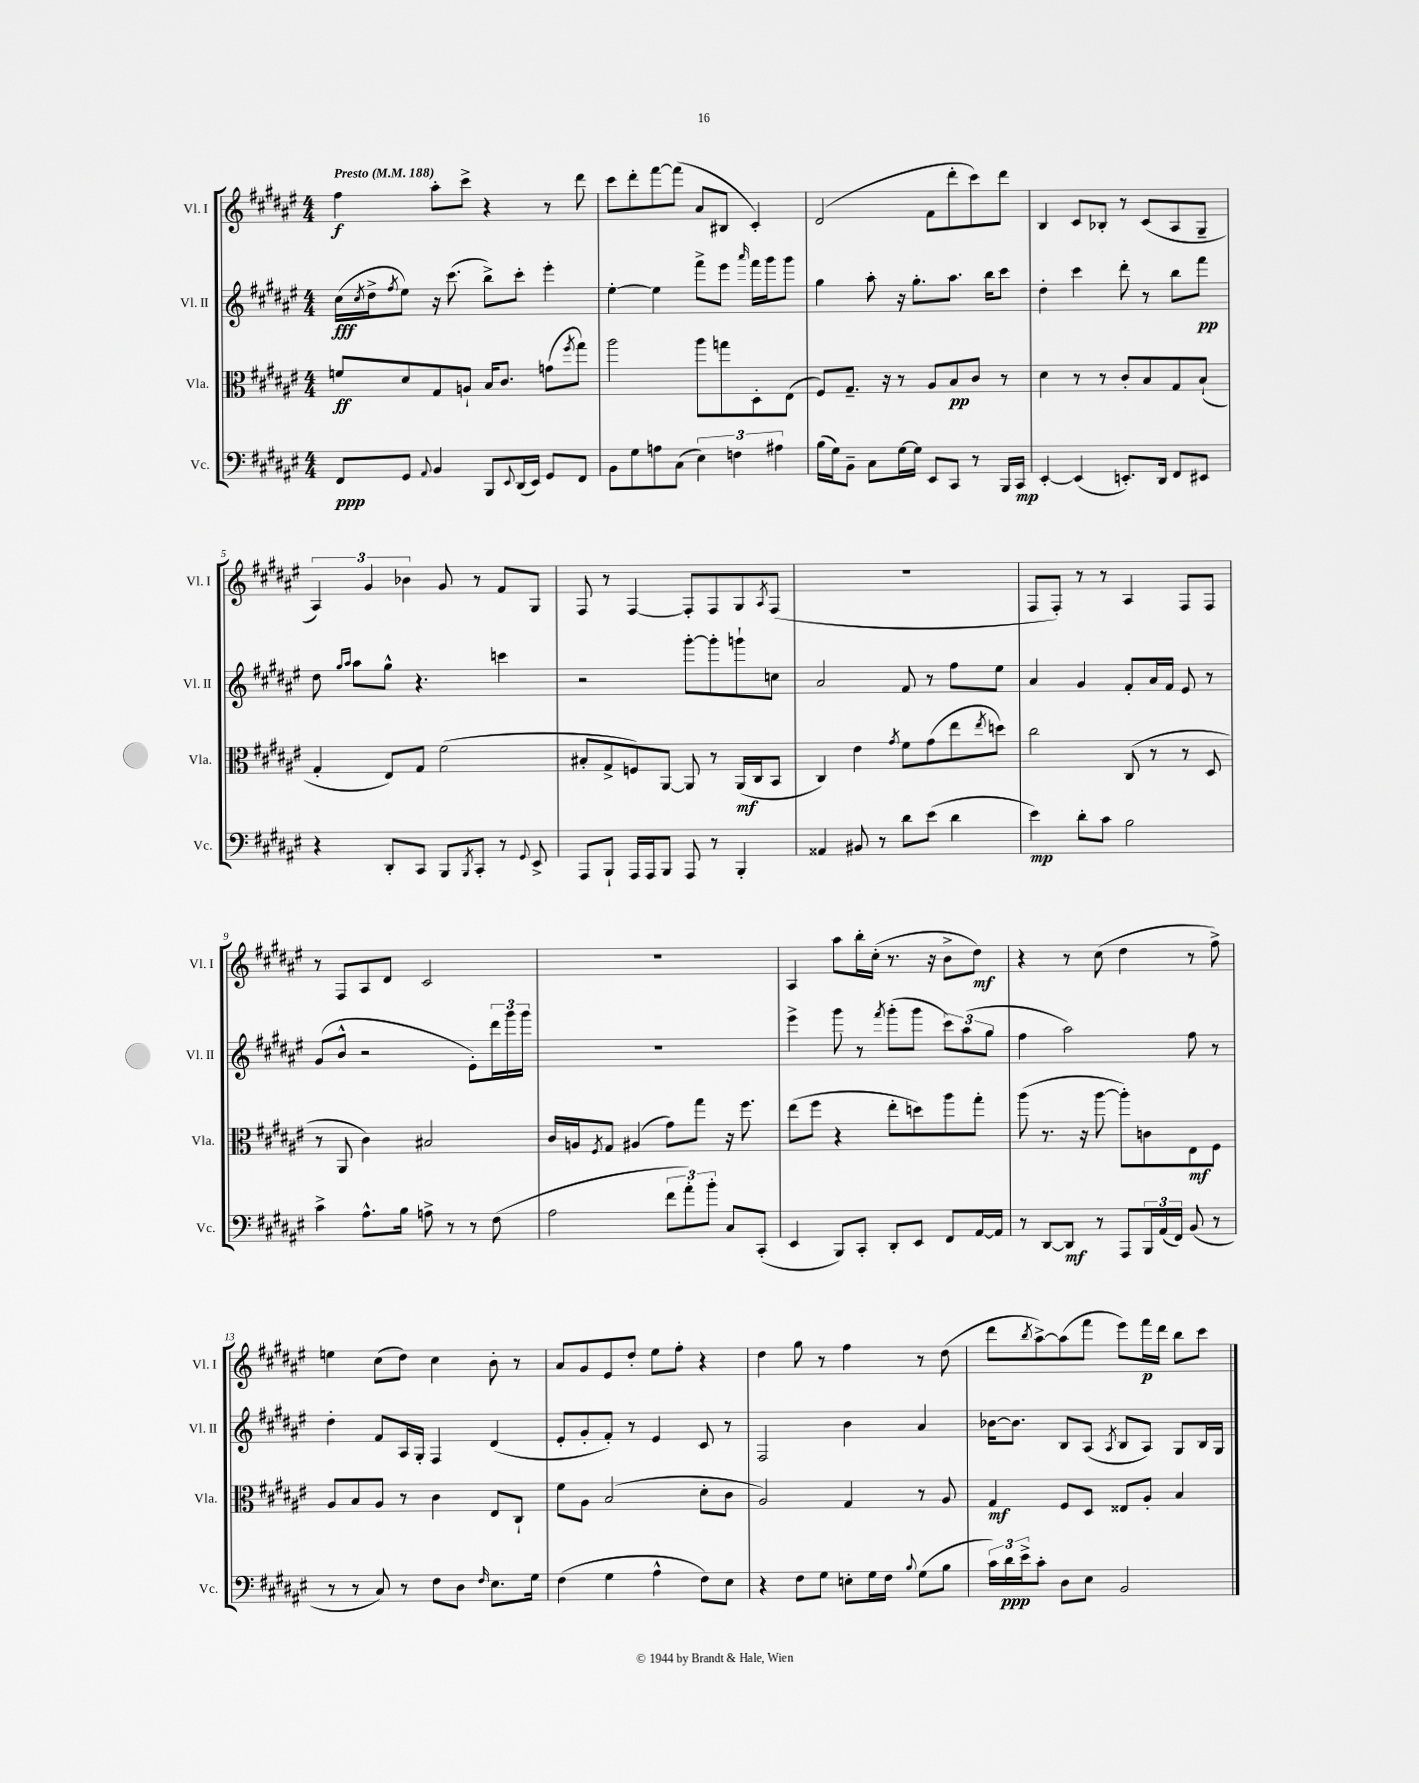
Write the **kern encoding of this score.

**kern	**kern	**kern	**kern
*staff4	*staff3	*staff2	*staff1
*clefF4	*clefC3	*clefG2	*clefG2
*k[f#c#g#d#a#e#]	*k[f#c#g#d#a#e#]	*k[f#c#g#d#a#e#]	*k[f#c#g#d#a#e#]
*M4/4	*M4/4	*M4/4	*M4/4
*MM188	*MM188	*MM188	*MM188
8FF#/L	8f/L	(16cc#\LL	4ff#\
.	.	8qcc#/	.
.	.	16dd#^\J	.
.	.	8qff#/	.
8GG#/J	8d#/	8ee#\J)	.
8qqAA#/	.	.	.
4BB/	8G#/	16r	8aa#'\L
.	.	(8.ccc#\	.
.	8A`/J	.	8ccc#^\J
8BBB/L	16B/LK	8bb^\L)	4r
.	8.c#/J	.	.
8qqEE#/	.	.	.
(16DD#/L	.	8ccc#'\J	.
16EE#/JJ)	.	.	.
8GG#/L	(8g\L	4eee#'\	8r
.	8qff#/	.	.
8FF#/J	8gg#\J)	.	8ddd#\
=	=	=	=
8BB\L	2aa#\	[4ee#'\	8ccc#\L
8G#\	.	.	8ddd#'\
8A\	.	4ee#\]	[8fff#\
(8C#\J	.	.	(8fff#\]J
6E#\)	8aa#\L	8fff#^\L	8a#/L
.	8gg\	8eee#\J	8B#/J
6F\	.	.	.
.	.	16qqaaa#/	.
.	8D#'\	16fff#\LL	4c#'/)
.	.	16ggg#\J	.
6A#\	.	.	.
.	(8E#\J	8ggg#\J	.
=	=	=	=
(16B\LL	8F#/L)	4gg#\	(2d#/
16G#\J)	.	.	.
8BB~\J	8.G#~/J	.	.
8C#\L	.	8aa#'\	.
.	16r	.	.
[16G#\L	8r	16r	.
16G#\]JJ	.	8.gg#'\L	.
8EE#/L	8A#/L	.	8f#\L
8CC#/J	8B/	8.aa#\J	8ddd#'\
8r	8c#/J	.	8ccc#\)
.	.	16bb\LK	.
16BBB/LL	8r	8ccc#\J	8ddd#\J
16CC#/JJ	.	.	.
=	=	=	=
[4EE#'/	4d#\	4dd#'\	4B/
(4EE#/]	8r	4ccc#\	8c#/L
.	8r	.	8B-'/J
8.EE'/L)	8c#'/L	8ddd#'\	8r
.	8B/	8r	(8c#/L
16DD#/Jk	.	.	.
8FF#/L	8G#/	8bb\L	8A#/
8EE#/J	(8B`/J	8fff#\J	8G#~/J
=	=	=	=
4r	4G#'/	8dd#\	6A#/)
.	.	16qqgg#/LL	.
.	.	16qqaa#/JJ	.
.	.	8aa#\L	.
.	.	.	6g#/
8DD#'/L	8E#/L)	8gg#^^\J	.
.	.	.	6b-\
8CC#/J	8G#/J	4.r	.
8BBB/L	(2f#\	.	8g#/
8qBBB/	.	.	.
8CC#'/J	.	.	8r
8r	.	4ccc\	8f#/L
8qqGG#/	.	.	.
8EE#^/	.	.	8G#/J
=	=	=	=
8AAA#/L	8B#'/L	2r	8F#/
8BBB`/J	8G#^/	.	8r
16AAA#/LL	8F/)	.	[4F#/
16AAA#/J	.	.	.
8BBB/J	[8AA#/J	.	.
8AAA#/	8AA#/]	[8ggg#'\L	8F#'/]L
8r	8r	8ggg#'\]	8F#/
4BBB'/	(16AA#/LL	8ggg`\	8G#/
.	16C#/J	.	.
.	.	.	8qA#/
.	8BB/J	8cc\J	(8F#/J
=	=	=	=
4AA##/	4C#/)	2a#/	1r
8BB#/	4e#\	.	.
8r	.	.	.
.	8qg#/	.	.
8d#\L	8f#\L	8f#/	.
(8e#\J	(8g#\	8r	.
4d#\	8ee#\	8ff#\L	.
.	8qee#/	.	.
.	8dd\J)	8ee#\J	.
=	=	=	=
4e#\)	2cc#\	4a#/	8F#/L
.	.	.	8F#'/J)
8d#'\L	.	4g#/	8r
8c#\J	.	.	8r
2B\	(8C#/	8f#'/L	4A#/
.	8r	16a#/L	.
.	.	16f#/JJ	.
.	8r	8e#/	8F#/L
.	8D#/	8r	8F#/J
=	=	=	=
4c#^\	8r	(8g#/L	8r
.	8AA#/	8b^^/J	8F#/L
8.A#^^\L	4c#\)	2r	8A#/
.	.	.	8d#/J
16B\Jk	.	.	.
8A^\	2B#/	.	2c#/
8r	.	.	.
8r	.	8e#'\L)	.
(8F#\	.	24ddd#\L	.
.	.	24ggg#\	.
.	.	24ggg#\JJ	.
=	=	=	=
2A#\	16c#/LL	1r	1r
.	16A/J	.	.
.	8qF#/	.	.
.	8G#/J	.	.
.	(4A#/	.	.
12f#\L	8g#\L)	.	.
12a#'\)	.	.	.
.	8gg#\J	.	.
12b'\J	.	.	.
8C#/L	16r	.	.
.	8.ff#\	.	.
(8CC#'/J	.	.	.
=	=	=	=
4EE#/	(8ee#\L	4eee#^\	4A#/
.	8ff#\J	.	.
8BBB/L)	4r	8ggg#\	8aa#\L
8CC#'/J	.	8r	16bb'\L
.	.	.	(16cc#'\JJ
.	.	8qfff#/	.
8DD#'/L	8ee#'\L	(8ggg#'\L	8.r
8EE#/J	8dd\)	8ggg#\J	.
.	.	.	16r
8FF#/L	8aa#\	12ccc#\L)	8b^\L
.	.	(12aa#\	.
[16AA#/L	8gg#'\J	.	8dd#\J)
.	.	12gg#\J	.
16AA#/]JJ	.	.	.
=	=	=	=
8r	(8aa#\	4ff#\	4r
[8DD#/L	8.r	.	.
8DD#/]J	.	2aa#\)	8r
.	16r	.	.
8r	[8aa#\	.	(8cc#\
8AAA#/L	8aa#'\]L)	.	4dd#\
24BBB/L	8c\	.	.
(24AA#/	.	.	.
24FF#/JJ)	.	.	.
(8BB/	8E#\	8ff#\	8r
8r	8F#\J	8r	8ff#^\)
=	=	=	=
8r	8A#/L	4dd#'\	4ee\
8r	8B/	.	.
8C#/)	8A#/J	8f#/L	(8cc#\L
8r	8r	16A#/L	8dd#\J)
.	.	16G#'/JJ	.
8F#\L	4c#\	4F#/	4cc#\
8D#\J	.	.	.
16qqF#/	.	.	.
8.E#\L	8E#/L	(4d#/	8b'\
.	8C#`/J	.	8r
16G#\Jk	.	.	.
=	=	=	=
(4F#\	8f#\L	8e#'/L	8a#/L
.	8A#\J	8g#'/	8g#/
4G#\	(2B/	8f#'/J)	8e#/
.	.	8r	8dd#'/J
4A#^^\	.	4e#/	8ee#\L
.	.	.	8ff#'\J
8F#\L)	8d#'\L	8c#/	4r
8E#\J	8c#\J	8r	.
=	=	=	=
4r	2A#/)	2F#/	4dd#\
8F#\L	.	.	8gg#\
8G#\J	.	.	8r
8E'\L	4G#/	4b\	4ff#\
16G#\L	.	.	.
16F#\JJ	.	.	.
8qqB/	.	.	.
(8G#\L	8r	4a#/	8r
8B\J	8A#/	.	(8dd#\
=	=	=	=
24c#\LL)	4G#/	[16b-\LK	8ddd#\L
24d#\	.	.	.
.	.	8.b-\]J	.
24e#^\J	.	.	.
.	.	.	8qbb/
8c#'\J	.	.	[8aa#^\)
8D#\L	8F#/L	8B/L	(8aa#\]
8E#\J	8D#/J	(8A#/J	8fff#\J
.	.	8qA#/	.
2BB/	8E##/L	8B/L	8eee#\L)
.	8A#'/J	8A#/J)	16fff#\L
.	.	.	16ddd#\JJ
.	4B/	8G#/L	8bb\L
.	.	16B/L	8ccc#\J
.	.	16G#/JJ	.
==	==	==	==
*-	*-	*-	*-
